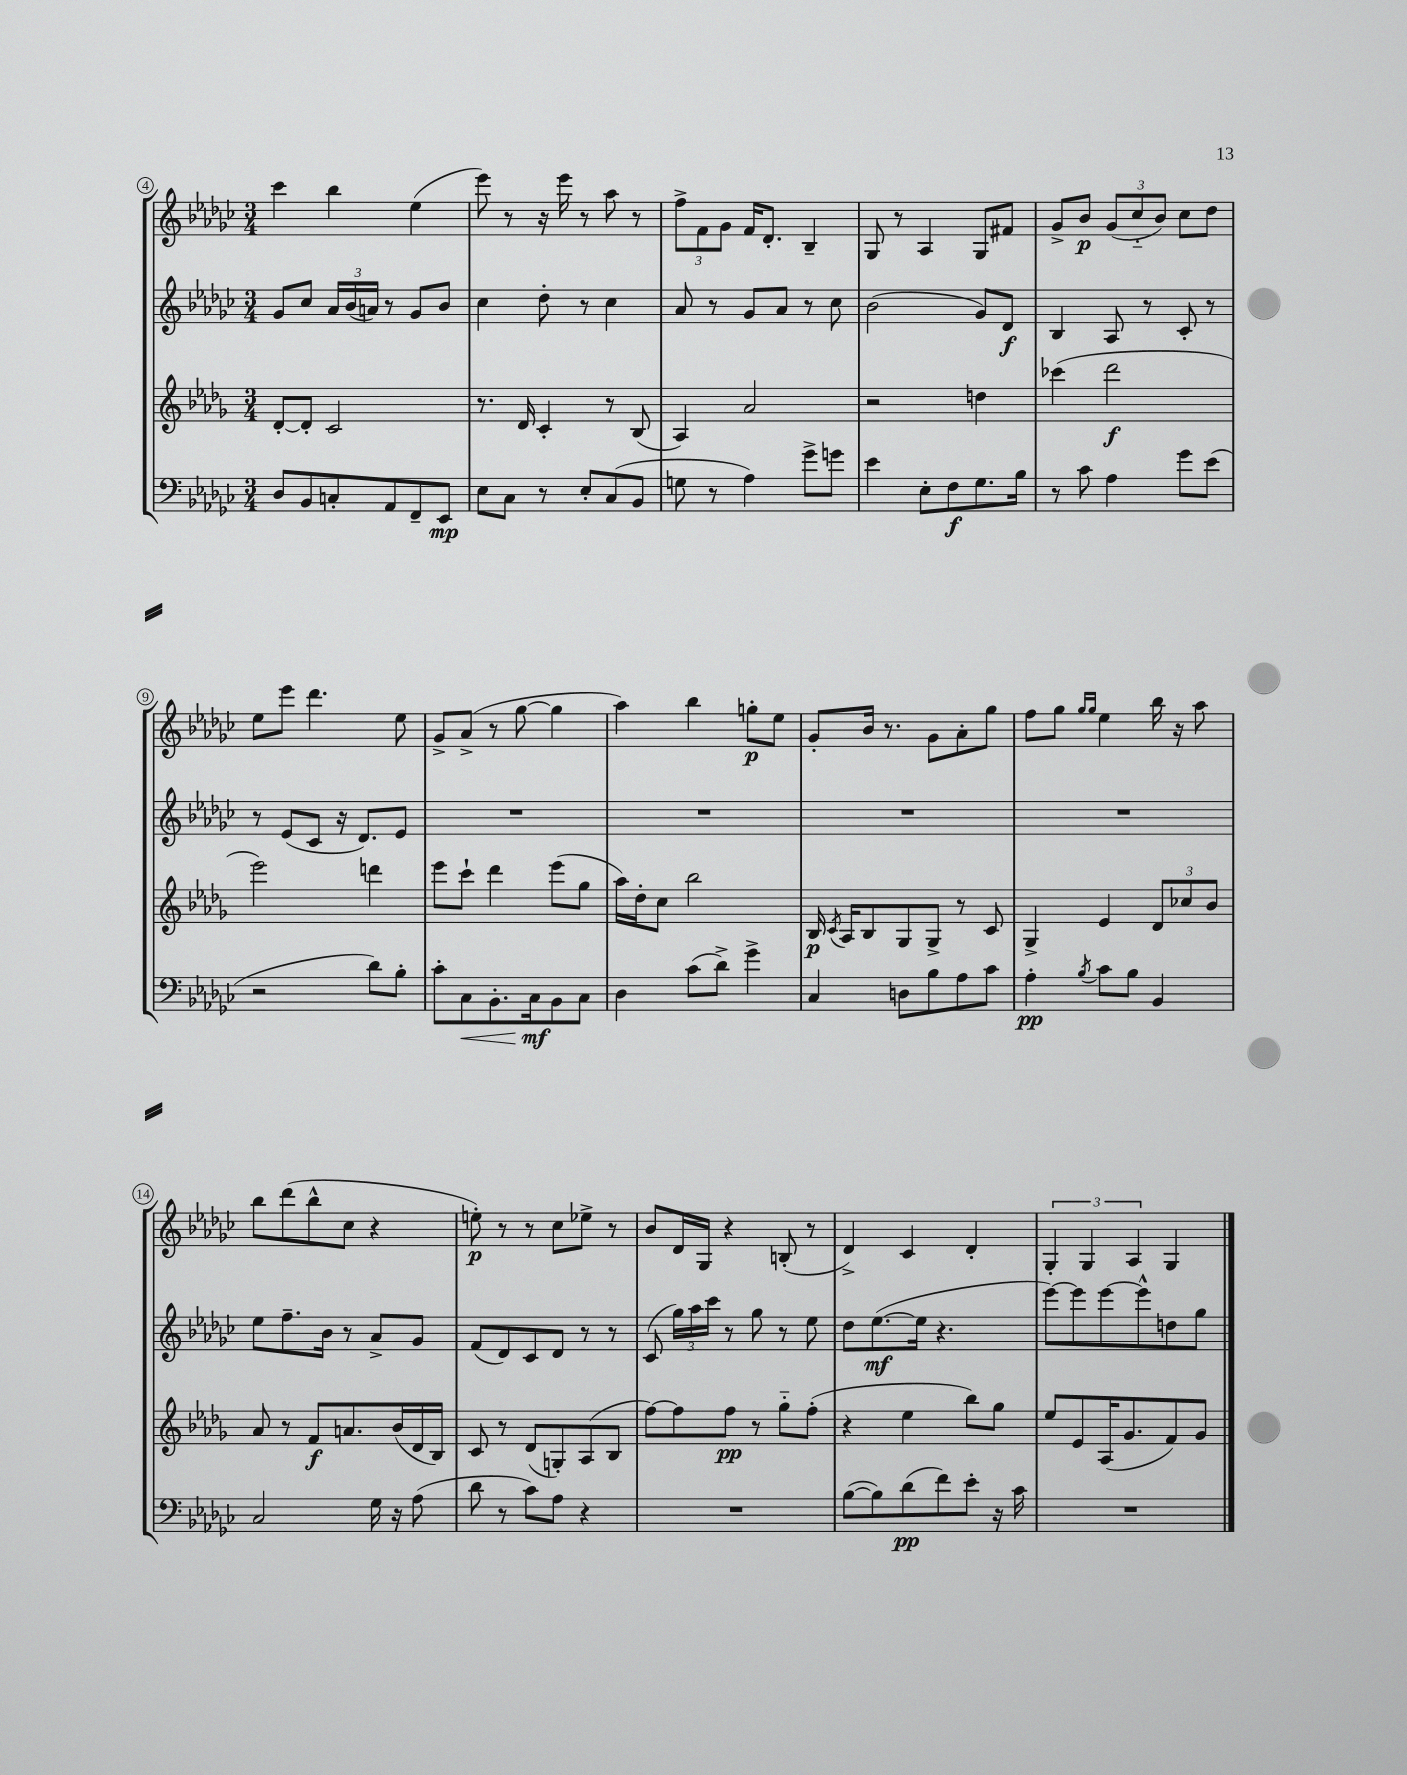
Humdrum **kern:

**kern	**kern	**kern	**kern
*staff4	*staff3	*staff2	*staff1
*clefF4	*clefG2	*clefG2	*clefG2
*k[b-e-a-d-g-c-]	*k[b-e-a-d-g-]	*k[b-e-a-d-g-c-]	*k[b-e-a-d-g-c-]
*M3/4	*M3/4	*M3/4	*M3/4
8D-	[8d-'	8g-	4ccc-
8BB-	8d-']	8cc-	.
8C'	2c	24a-	4bb-
.	.	(24b-	.
.	.	24a)	.
8AA-	.	8r	.
8FF~	.	8g-	(4ee-
8EE-	.	8b-	.
=	=	=	=
8E-	8.r	4cc-	8eee-)
8C-	.	.	8r
.	16d-	.	.
8r	4c'	8dd-'	16r
.	.	.	16eee-
8E-'	.	8r	8r
(8C-	8r	4cc-	8aa-
8BB-	(8B-	.	8r
=	=	=	=
8G	4A-)	8a-	12ff^
.	.	.	12f
8r	.	8r	.
.	.	.	12g-
4A-)	2a-	8g-	16f
.	.	.	8.d-'
.	.	8a-	.
8g-^	.	8r	4B-~
8g	.	8cc-	.
=	=	=	=
4e-	2r	(2b-	8G-
.	.	.	8r
8E-'	.	.	4A-
8F	.	.	.
8.G-	4dd	8g-)	8G-
.	.	8d-	8f#
16B-	.	.	.
=	=	=	=
8r	(4ccc-	4B-	8g-^
8c-	.	.	8b-
4A-	2ddd-	8A-	(12g-
.	.	.	12cc-'~
.	.	8r	.
.	.	.	12b-)
8g-	.	8c-'	8cc-
(8e-	.	8r	8dd-
=	=	=	=
2r	2eee-)	8r	8ee-
.	.	(8e-	8eee-
.	.	8c-	4.ddd-
.	.	16r	.
.	.	8.d-)	.
8d-)	4ddd	.	.
8B-'	.	8e-	8ee-
=	=	=	=
8c-'	8eee-	2.r	8g-^
8C-	8ccc`	.	(8a-^
8.BB-'	4ddd-	.	8r
.	.	.	[8gg-
16C-	.	.	.
8BB-	(8eee-	.	4gg-]
8C-	8gg-	.	.
=	=	=	=
4D-	16aa-)	2.r	4aa-)
.	16dd-'	.	.
.	8cc	.	.
(8c-	2bb-	.	4bb-
8d-^)	.	.	.
4g-^	.	.	8gg'
.	.	.	8ee-
=	=	=	=
4C-	16B-	2.r	8g-'
.	8qc	.	.
.	16A-	.	.
.	8B-	.	16b-
.	.	.	8.r
8D	8G-	.	.
8B-	8G-^	.	8g-
8A-	8r	.	8a-'
8c-	8c	.	8gg-
=	=	=	=
4A-'	4G-^	2.r	8ff
.	.	.	8gg-
.	.	.	16qqgg-
8qB-	.	.	16qqgg-
8c-	4e-	.	4ee-
8B-	.	.	.
4BB-	12d-	.	16bb-
.	.	.	16r
.	12cc-	.	.
.	.	.	8aa-
.	12b-	.	.
=	=	=	=
2C-	8a-	8ee-	8bb-
.	8r	8.ff~	(8ddd-
.	8f	.	8bb-^^
.	.	16b-	.
.	8.a	8r	8cc-
16G-	.	8a-^	4r
16r	(16b-	.	.
(8A-	16d-	8g-	.
.	16B-)	.	.
=	=	=	=
8d-	8c	(8f	8ee')
8r	8r	8d-)	8r
8c-)	(8d-	8c-	8r
8A-	8G')	8d-	8cc-
4r	(8A-	8r	8ee-^
.	8B-	8r	8r
=	=	=	=
2.r	[8ff)	(8c-	8b-
.	8ff]	24gg-)	16d-
.	.	24aa-	.
.	.	.	16G-
.	.	24ccc-	.
.	8ff	8r	4r
.	8r	8gg-	.
.	8gg-'~	8r	(8B'
.	(8ff'	8ee-	8r
=	=	=	=
([8B-	4r	8dd-	4d-^)
8B-])	.	([8.ee-	.
(8d-	4ee-	.	4c-
.	.	16ee-]	.
8f)	.	4.r	.
8e-'	8bb-)	.	4d-'
16r	8gg-	.	.
16c-	.	.	.
=	=	=	=
2.r	8ee-	[8eee-)	6G-'
.	8e-	8eee-]	.
.	.	.	6G-
.	(16A-	[8eee-	.
.	8.g-	.	.
.	.	.	6A-
.	.	8eee-^^]	.
.	8f)	8dd	4G-
.	8g-	8gg-	.
==	==	==	==
*-	*-	*-	*-
